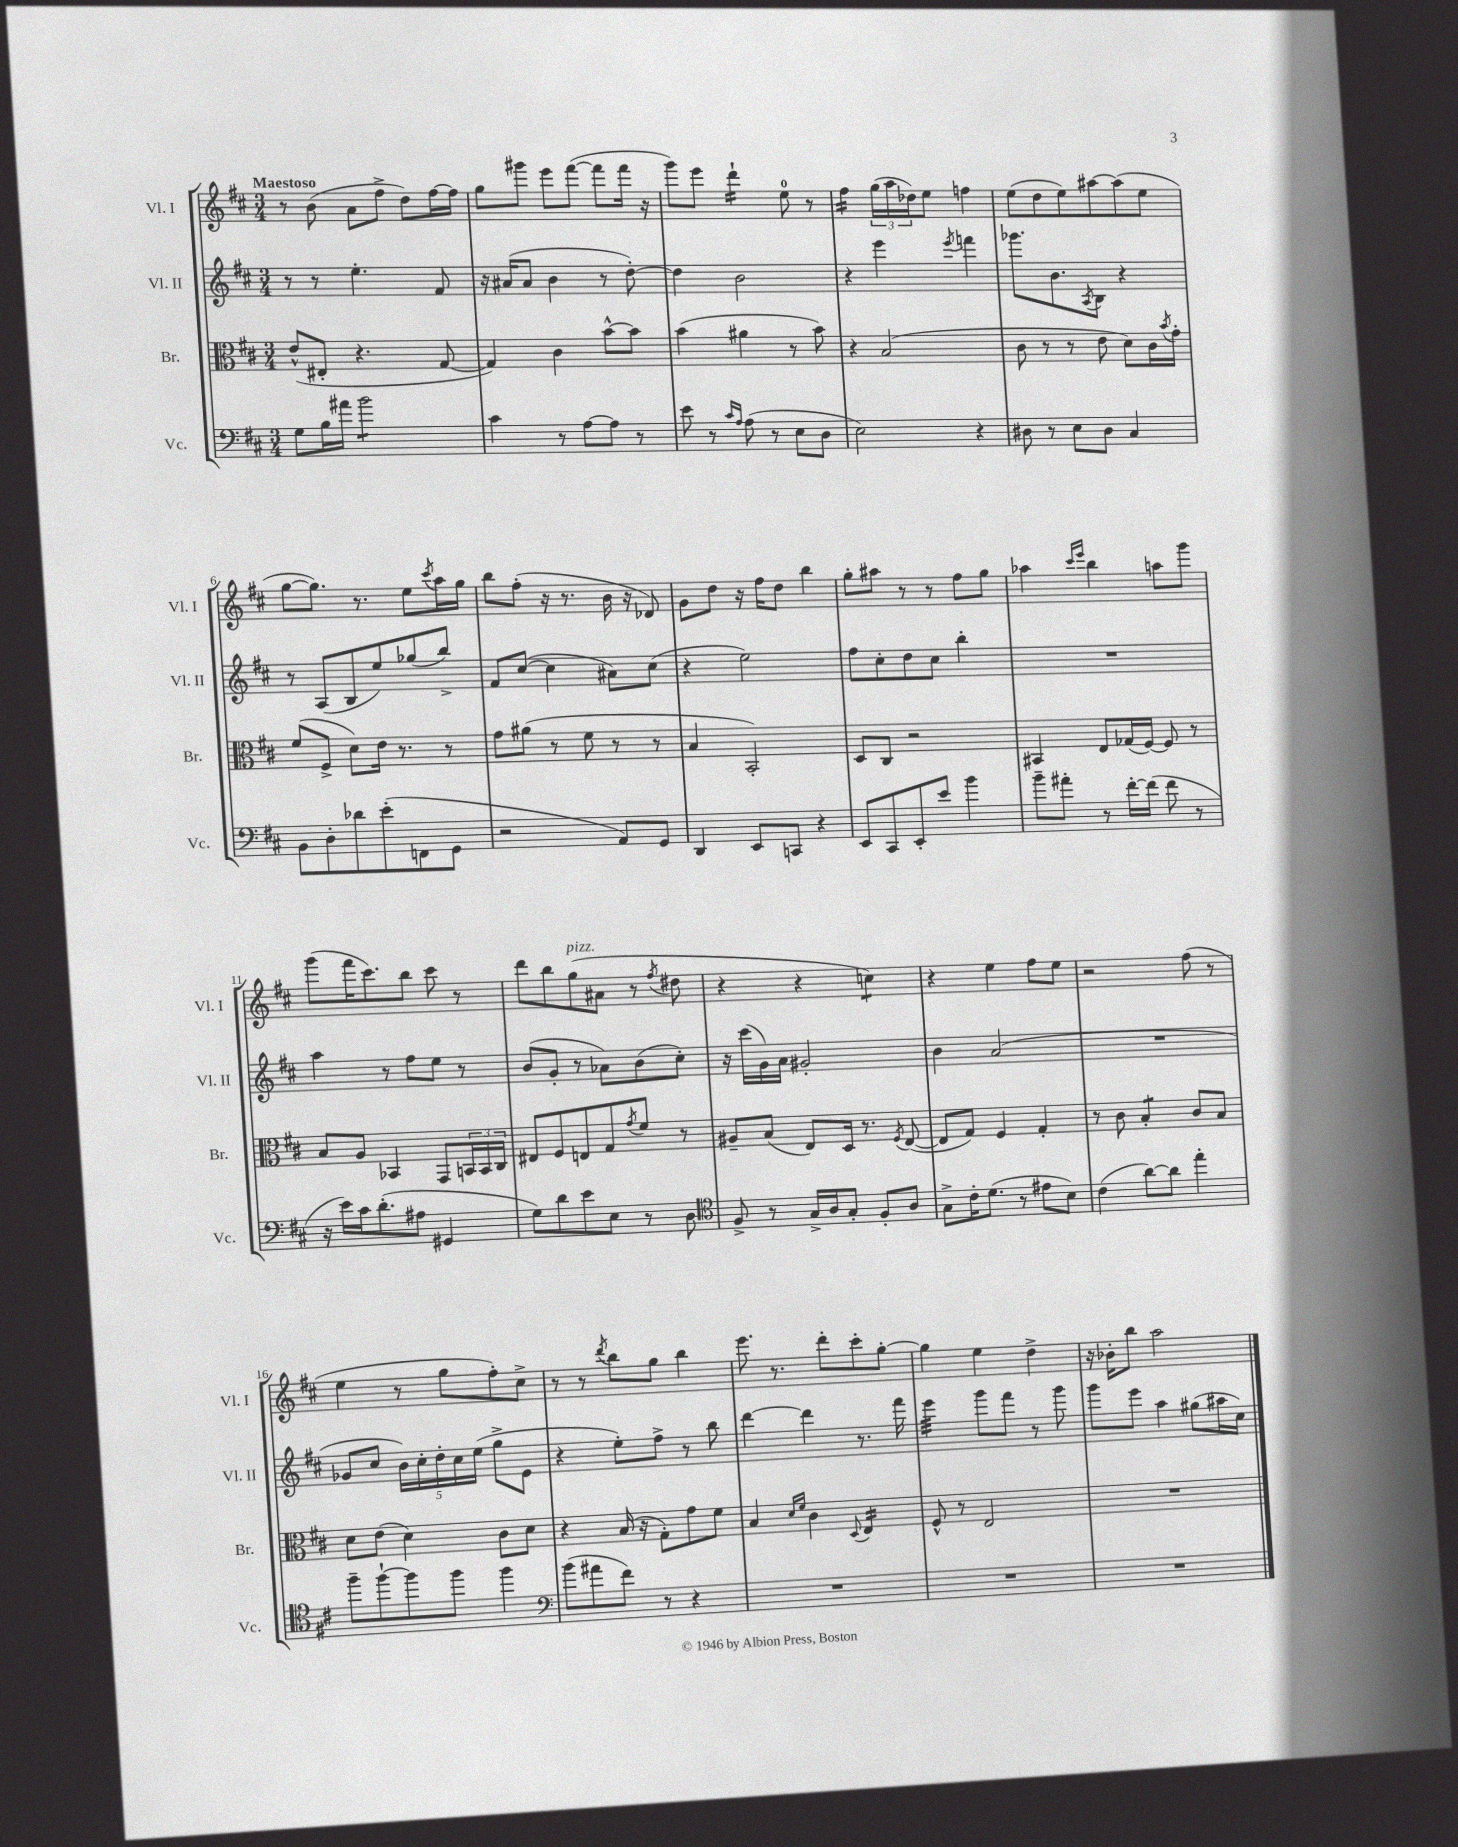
<<
\new StaffGroup <<
\new Staff = "s0" \with { instrumentName = "Vl. I" shortInstrumentName = "Vl. I" } {
    \clef treble \key d \major \numericTimeSignature \time 3/4 \tempo "Maestoso"
    r8 b'8( a'8 fis''8-> d''8) fis''16~ fis''16 |
    g''8 gis'''8 e'''8 fis'''8~( fis'''8 fis'''16 r16 |
    g'''8) e'''8 d'''4:16-! e''8-0 r8 |
    fis''4:16 \tuplet 3/2 { g''16( a''16 des''16) } e''8 f''4 |
    e''8( d''8 e''8) ais''8~ ais''8( e''8 |
    g''8~ g''8.) r8. e''8 \acciaccatura { cis'''8 } a''16 g''16 |
    b''8 fis''8-.( r16 r8. b'16 r16 des'8) |
    g'8 d''8 r16 fis''16 d''8 b''4 |
    g''8-. ais''8 r8 r8 fis''8 g''8 |
    aes''4 \grace { cis'''16 e'''16 } b''4 a''8 g'''8 |
    g'''8( fis'''16 cis'''8.) b''8 cis'''8 r8 |
    d'''8 b''8 g''8^\markup { \italic "pizz." }( ais'8 r8 \acciaccatura { fis''8 } dis''8 |
    r4 r4 c''4:8) |
    r4 e''4 fis''8 e''8 |
    r2 fis''8( r8 |
    e''4 r8 g''8 fis''8-.) cis''8-> |
    r8 r8 \acciaccatura { d'''8 } b''8 g''8 b''4 |
    e'''8. r8. d'''8-. cis'''8-. g''8~-. |
    g''4 e''4 d''4-> |
    r16 bes'16-. b''8 a''2 \bar "|." |
}
\new Staff = "s1" \with { instrumentName = "Vl. II" shortInstrumentName = "Vl. II" } {
    \clef treble \key d \major \numericTimeSignature \time 3/4
    r8 r8 e''4.-. fis'8 |
    r16 ais'16( ais'8 b'4 r8 d''8~-.) |
    d''4 b'2 |
    r4 e'''4 \acciaccatura { e'''8 } f'''4 |
    ges'''8. b'8. \acciaccatura { a8 } b8 r4 |
    r8 a8( b8 e''8) ges''8( b''8->) |
    fis'8 cis''8~( cis''4 ais'8) cis''8( |
    r4 e''2) |
    fis''8 cis''8-. d''8 cis''8 b''4-. |
    R2. |
    a''4 r8 fis''8 e''8 r8 |
    b'8( g'8-. r8 aes'8) b'8( cis''8-.) |
    r16 cis'''16( g'16) a'16 gis'2-. |
    b'4 a'2( |
    R2. |
    ges'8 cis''8 \tuplet 5/4 { b'16) cis''16-. d''16-. cis''16 e''16( } g''8-> e'8 |
    r4 e''8-.) fis''8-> r8 b''8 |
    d'''4~ d'''4 r8. fis'''16 |
    e'''4:32 g'''8 fis'''8 r8 g'''8 |
    g'''8 e'''8 a''4 gis''8( ais''16 cis''16) \bar "|." |
}
\new Staff = "s2" \with { instrumentName = "Br." shortInstrumentName = "Br." } {
    \clef alto \key d \major \numericTimeSignature \time 3/4
    e'8-^( eis8-. r4. g8~ |
    g4) cis'4 b'8~-^ b'8 |
    b'4( ais'4 r8 b'8) |
    r4 b2( |
    cis'8 r8 r8 e'8 d'8) cis'16 \acciaccatura { b'8 } g'16-. |
    fis'8( fis8-> d'8) e'16 r8. r8 |
    g'8 ais'8( r8 fis'8 r8 r8 |
    b4 b,2-.) |
    d8 cis8 r2 |
    bis,4 e8 ges16( fis16~) fis8 r8 |
    b8 a8 bes,4 g,8 \tuplet 3/2 { b,16 b,16 cis16 } |
    eis8 fis8 e8 g8 \acciaccatura { g'8 } fis'8 r8 |
    ais8-- b8( e8) d16 r8. \acciaccatura { fis8 } e8~( |
    e8 g8) fis4 g4-. |
    r8 cis'8 b4:8-. cis'8 b8 |
    d'8 e'8( d'4) cis'8 d'8 |
    r4 b16( r16 g8-.) g'8 fis'8 |
    b4 \grace { d'16 fis'16 } cis'4 \appoggiatura { d8 } e4:16 |
    fis8-^ r8 e2 |
    R2. \bar "|." |
}
\new Staff = "s3" \with { instrumentName = "Vc." shortInstrumentName = "Vc." } {
    \clef bass \key d \major \numericTimeSignature \time 3/4
    g8 b16 ais'16 b'2:8 |
    cis'4 r8 a8~ a8 r8 |
    e'8 r8 \grace { cis'16 a16 } a8( r8 e8 d8 |
    e2) r4 |
    dis8 r8 e8 dis8 cis4 |
    b,8 d8-. des'8 e'8-.( f,8 g,8 |
    r2 a,8) g,8 |
    d,4 e,8 c,8 r4 |
    e,8 cis,8 e,8-. e'8 b'4 |
    b'8-- ais'8-. r8 fis'16~-. fis'16( fis'8 r8 |
    r16 e'16) cis'16 d'8.-.( ais8 gis,4 |
    g8) d'8 e'8 e8 r8 d8 |
    \clef tenor fis8-> r8 g16-> a16 g8-. fis8-. a8 |
    g8-> cis'16-. d'8.( r8 eis'8 b8) |
    cis'4( a'8~) a'8 e''4-. |
    fis''8-- fis''8~-! fis''8 fis''8 fis''4 |
    \clef bass b'8( ais'8 fis'8) r8 r4 |
    R2. |
    R2. |
    R2. \bar "|." |
}
>>
>>
